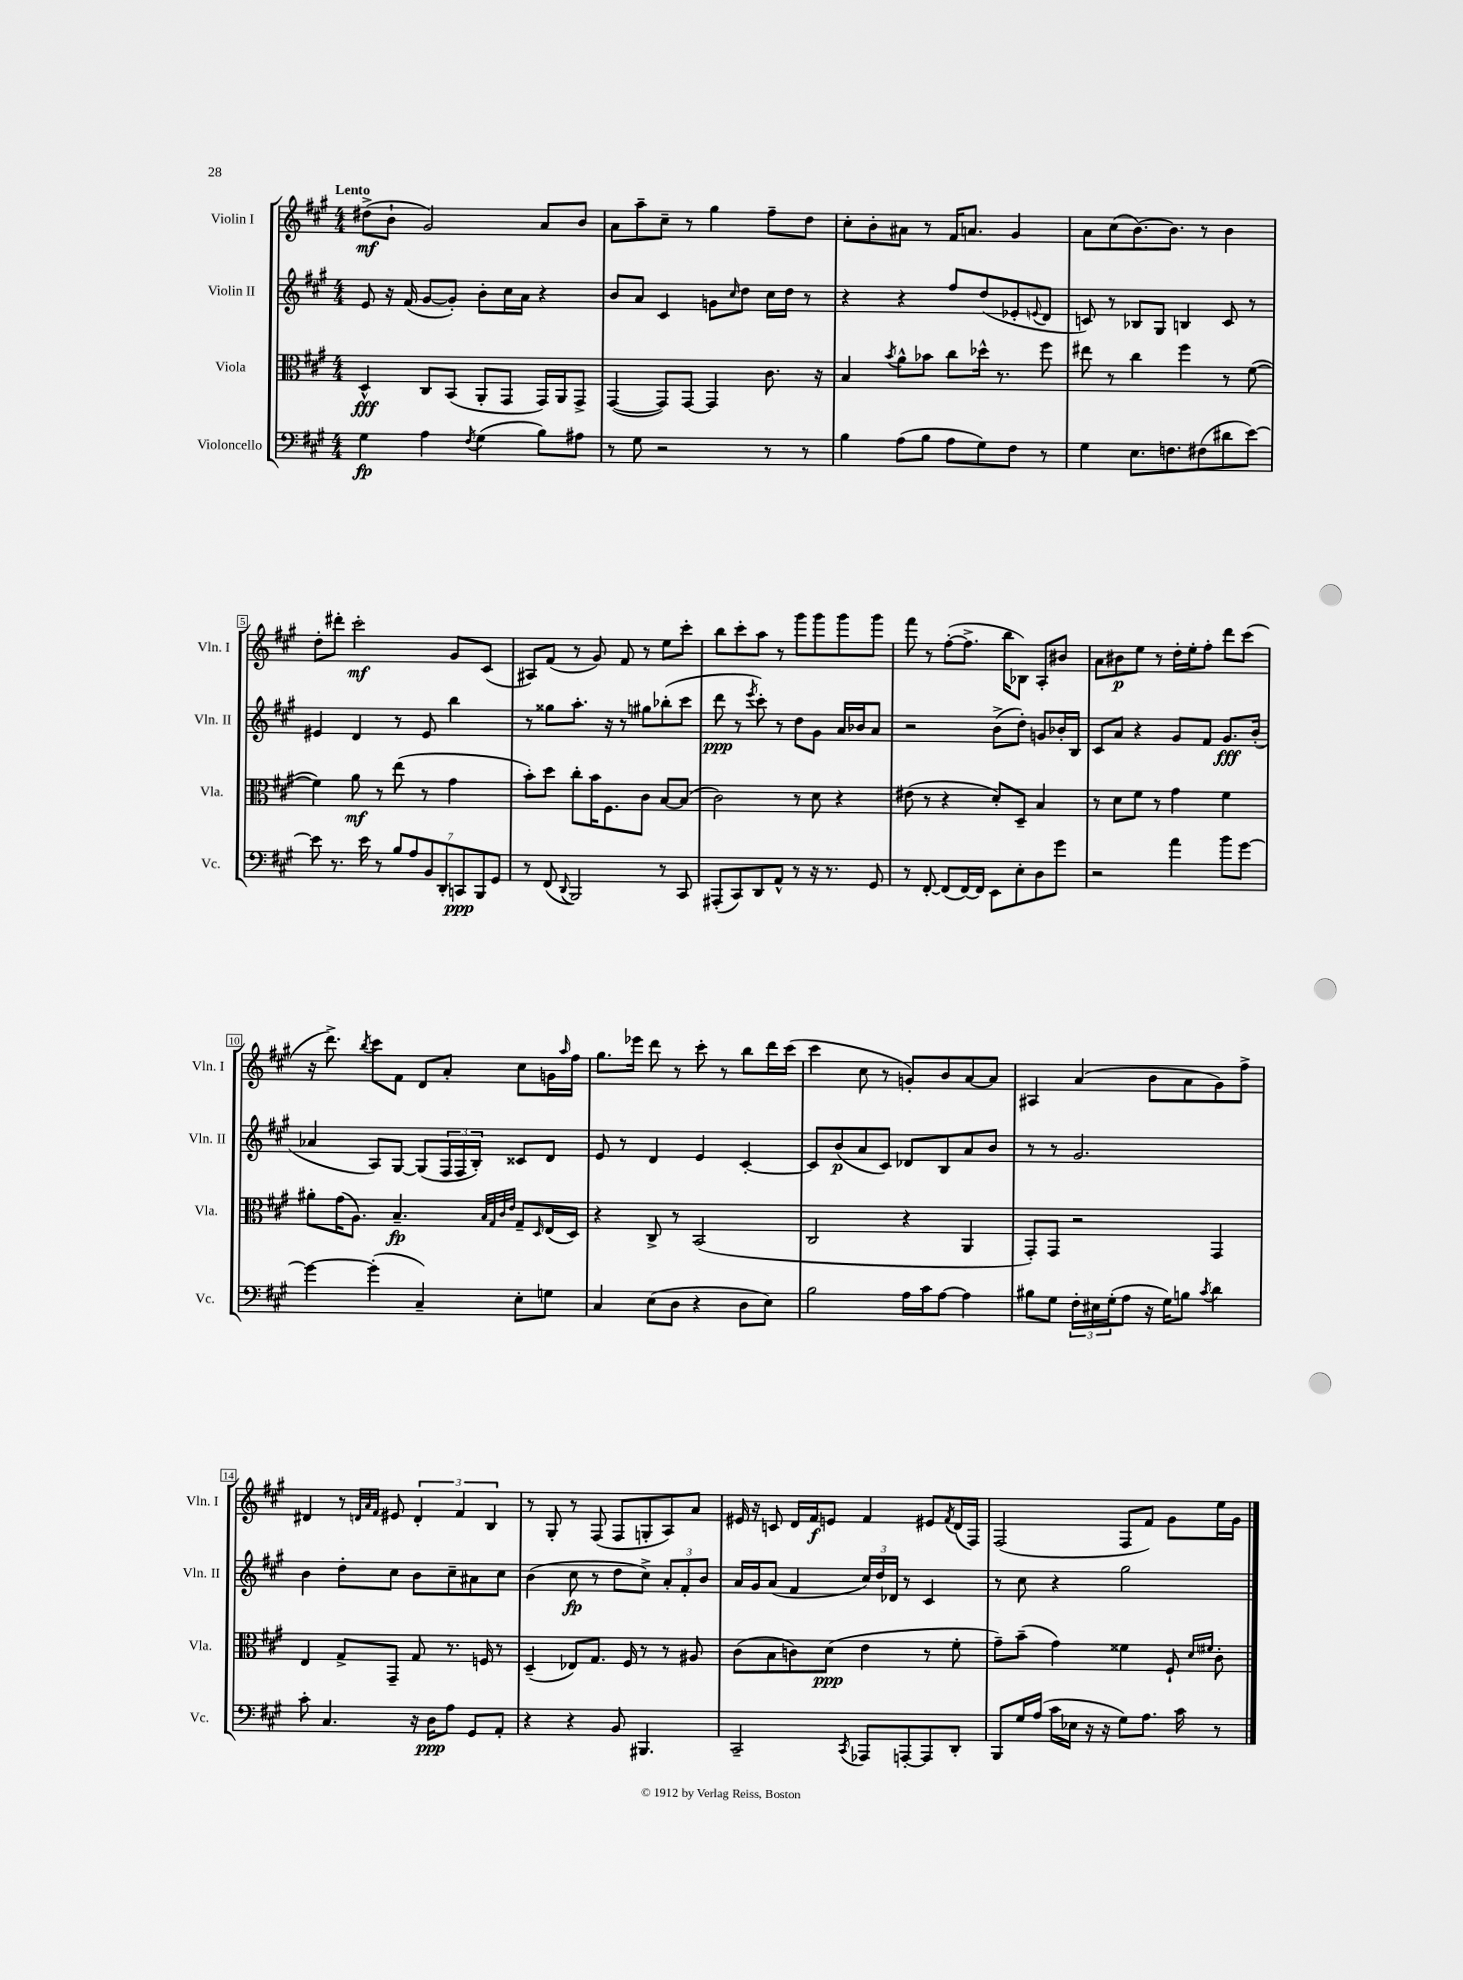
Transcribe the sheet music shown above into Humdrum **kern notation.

**kern	**dynam	**kern	**dynam	**kern	**dynam	**kern	**dynam
*part4	*part4	*part3	*part3	*part2	*part2	*part1	*part1
*staff4	*staff4	*staff3	*staff3	*staff2	*staff2	*staff1	*staff1
*I"Violoncello	*	*I"Viola	*	*I"Violin II	*	*I"Violin I	*
*I'Vc.	*	*I'Vla.	*	*I'Vln. II	*	*I'Vln. I	*
*clefF4	*	*clefC3	*	*clefG2	*	*clefG2	*
*k[f#c#g#]	*	*k[f#c#g#]	*	*k[f#c#g#]	*	*k[f#c#g#]	*
*M4/4	*	*M4/4	*	*M4/4	*	*M4/4	*
=1	=1	=1	=1	=1	=1	=1	=1
!	!	!	!	!	!	!LO:TX:a:B:t=Lento	!
4G#\	fp	4D^^/	fff	8e/	.	(8dd#X^\L	mf
.	.	.	.	16r	.	8b`\J	.
.	.	.	.	(16f#/	.	.	.
4A\	.	8C#/L	.	[8g#/L	.	2g#/)	.
.	.	(8BB/J	.	8g#'/J])	.	.	.
8qF#/	.	.	.	.	.	.	.
(4G#\	.	8AA'/L	.	8b'\L	.	.	.
.	.	8GG#/J	.	16cc#\L	.	.	.
.	.	.	.	16a\JJ	.	.	.
8B\L)	.	16GG#/LL)	.	4r	.	8a/L	.
.	.	16AA/J	.	.	.	.	.
8A#X\J	.	8GG#^/J	.	.	.	8b/J	.
=2	=2	=2	=2	=2	=2	=2	=2
8r	.	([4GG#/	.	8b/L	.	8a\L	.
8G#\	.	.	.	8a/J	.	8aa~\	.
2r	.	8GG#/L])	.	4c#/	.	8cc#~\J	.
.	.	[8GG#/J	.	.	.	8r	.
.	.	4GG#/]	.	8gn\L	.	4gg#\	.
.	.	.	.	16qqcc#/	.	.	.
.	.	.	.	8dd\J	.	.	.
8r	.	8.c#\	.	16cc#\LL	.	8ff#~\L	.
.	.	.	.	16dd\JJ	.	.	.
8r	.	.	.	8r	.	8dd\J	.
.	.	16r	.	.	.	.	.
=3	=3	=3	=3	=3	=3	=3	=3
4B\	.	4B/	.	4r	.	8cc#'\L	.
.	.	.	.	.	.	8b'\	.
.	.	8qb/	.	.	.	.	.
(8A\L	.	8a^^\L	.	4r	.	8a#X\J	.
8B\J	.	8b-X\J	.	.	.	8r	.
8A\L	.	8cc#\L	.	8ff#/L	.	16f#/KL	.
.	.	.	.	.	.	8.an/J	.
8G#\)	.	16dd-X^^\Jk	.	(8dd/	.	.	.
.	.	8.r	.	.	.	.	.
8F#\J	.	.	.	8e-X'/	.	4g#/	.
.	.	.	.	8qqen/	.	.	.
8r	.	8ff#\	.	8d/J	.	.	.
=4	=4	=4	=4	=4	=4	=4	=4
4G#\	.	8ee#X\	.	8cn/)	.	8a\L	.
.	.	8r	.	8r	.	(8cc#\	.
8.E\L	.	4cc#\	.	8B-X/L	.	[8.b\)	.
.	.	.	.	8G#/J	.	.	.
8.Fn\	.	.	.	.	.	8.b\J]	.
.	.	4ff#\	.	4Bn/	.	.	.
(8F#X\	.	.	.	.	.	8r	.
8d#X\	.	8r	.	8c/	.	4b\	.
[8e\J)	.	([8f#\	.	8r	.	.	.
!!LO:LB:g=z
=5	=5	=5	=5	=5	=5	=5	=5
8e\]	.	4f#\])	.	4e#X/	.	8dd'\L	.
8.r	.	.	.	.	.	8ddd#X'\J	.
.	.	8a\	mf	4d/	.	2ccc#'\	mf
16e\	.	.	.	.	.	.	.
8r	.	8r	.	.	.	.	.
14B/L	.	(8ee\	.	8r	.	.	.
14A/	.	.	.	.	.	.	.
.	.	8r	.	8e#/	.	.	.
14BB/	.	.	.	.	.	.	.
14DD'/	.	.	.	.	.	.	.
.	.	4g#\	.	4bb\	.	8g#/L	.
14CCn/	ppp	.	.	.	.	.	.
14BBB/	.	.	.	.	.	.	.
.	.	.	.	.	.	(8c#/J	.
14GG#/J	.	.	.	.	.	.	.
=6	=6	=6	=6	=6	=6	=6	=6
8r	.	8b'\L)	.	8r	.	8A#X/L)	.
(8FF#/	.	8dd\J	.	8gg##X\L	.	(8f#/J	.
8qqDD/	.	.	.	.	.	.	.
2BBB/)	.	8cc#'\L	.	8.aa'\J	.	8r	.
.	.	16b\K	.	.	.	8g#/)	.
.	.	8.F#\	.	16r	.	.	.
.	.	.	.	8r	.	8f#/	.
.	.	8c#\J	.	8gg#X\L	.	8r	.
8r	.	[8B/L	.	(8bb-X'\	.	8ee\L	.
8CC#/	.	(8B/J]	.	8ccc#\J	.	8ccc#'\J	.
=7	=7	=7	=7	=7	=7	=7	=7
(8AAA#X'/L	.	2c#\)	.	8ddd\	ppp	8bb\L	.
8CC#/)	.	.	.	8r	.	8ccc#'\	.
.	.	.	.	8qeee/	.	.	.
8DD/	.	.	.	8ccc#'\)	.	8aa\J	.
8AA^^/J	.	.	.	8r	.	8r	.
8r	.	8r	.	8dd\L	.	8ggg#\L	.
16r	.	8d\	.	8g#\J	.	8ggg#\	.
8.r	.	.	.	.	.	.	.
.	.	4r	.	16a/LL	.	8ggg#\	.
.	.	.	.	16b-X/J	.	.	.
8GG#/	.	.	.	8a/J	.	8ggg#\J	.
=8	=8	=8	=8	=8	=8	=8	=8
8r	.	(8e#X\	.	2r	.	8fff#\	.
[8FF#'/	.	8r	.	.	.	8r	.
(8FF#/L]	.	4r	.	.	.	([8ff#'\L	.
[16FF#/L)	.	.	.	.	.	8.ff#^\J]	.
16FF#/JJ]	.	.	.	.	.	.	.
8EE\L	.	8d'/L)	.	(8b^\L	.	.	.
.	.	.	.	.	.	16bb\KL	.
8E'\	.	8D~/J	.	8dd'\J)	.	8B-X\J)	.
8D\	.	4B/	.	8gn/L	.	8A'/L	.
8g#\J	.	.	.	16b-X'/L	.	8b#X/J	.
.	.	.	.	16B/JJ	.	.	.
=9	=9	=9	=9	=9	=9	=9	=9
2r	.	8r	.	8c#/L	.	8a\L	.
.	.	8d\L	.	8a/J	.	8b#X\	p
.	.	8f#\J	.	4r	.	8ee\J	.
.	.	8r	.	.	.	8r	.
4a\	.	4g#\	.	8g#/L	.	16dd'\LL	.
.	.	.	.	.	.	16ee'\J	.
.	.	.	.	8f#/J	.	8ff#'\J	.
8b\L	.	4f#\	.	8.g#/L	fff	8ddd\L	.
[8g#\J	.	.	.	.	.	(8ccc#\J	.
.	.	.	.	(16b'/Jk	.	.	.
!!LO:LB:g=z
=10	=10	=10	=10	=10	=10	=10	=10
4g#\_	.	8a#X'\L	.	4a-X/	.	16r	.
.	.	.	.	.	.	8.ddd^\)	.
.	.	(16g#\K	.	.	.	.	.
.	.	8.A\J)	.	.	.	.	.
.	.	.	.	.	.	8qbb/	.
(4g#'\]	.	.	.	8A/L)	.	8ccc#\L	.
.	.	4.B~/	fp	[8G#/J	.	8f#\J	.
4C#~/)	.	.	.	(8G#/L]	.	8d/L	.
.	.	.	.	24F#/L	.	8a'/J	.
.	.	.	.	24F#/	.	.	.
.	.	.	.	24B'/JJ)	.	.	.
.	.	32qqB/LLL	.	.	.	.	.
.	.	32qqG#/	.	.	.	.	.
.	.	32qqc#/	.	.	.	.	.
.	.	32qqe/JJJ	.	.	.	.	.
8E'\L	.	8G#~/L	.	8c##X/L	.	8cc#\L	.
.	.	16qqD/	.	.	.	.	.
8Gn\J	.	(16E/L	.	8d/J	.	16gn\L	.
.	.	.	.	.	.	16qqaa/	.
.	.	16D/JJ)	.	.	.	16ff#\JJ	.
=11	=11	=11	=11	=11	=11	=11	=11
4C#/	.	4r	.	8e/	.	8.gg#\L	.
.	.	.	.	8r	.	.	.
.	.	.	.	.	.	16eee-X\Jk	.
(8E\L	.	8C#^/	.	4d/	.	8ddd\	.
8D\J	.	8r	.	.	.	8r	.
4r	.	(2BB/	.	4e/	.	8ccc#'\	.
.	.	.	.	.	.	8r	.
8D\L	.	.	.	[4c#'/	.	8bb\L	.
8E\J)	.	.	.	.	.	16ddd\L	.
.	.	.	.	.	.	(16ccc#\JJ	.
=12	=12	=12	=12	=12	=12	=12	=12
2B\	.	2C#/	.	8c#/L]	.	4ccc#\	.
.	.	.	.	(8b/	p	.	.
.	.	.	.	8a/	.	8cc#\	.
.	.	.	.	8c#/J)	.	8r	.
16A\LL	.	4r	.	8d-X/L	.	8gn'/L)	.
16c#\J	.	.	.	.	.	.	.
[8A\J	.	.	.	8B/	.	8b/	.
4A\]	.	4AA/	.	8a/	.	[8a/	.
.	.	.	.	8b/J	.	8a/J]	.
=13	=13	=13	=13	=13	=13	=13	=13
8B#X\L	.	8GG#'/L)	.	8r	.	4A#X/	.
8G#\J	.	8GG#/J	.	8r	.	.	.
24F#'\LL	.	2r	.	2.g#/	.	(4a/	.
24E#X\	.	.	.	.	.	.	.
(24G#'\J	.	.	.	.	.	.	.
8A\J	.	.	.	.	.	.	.
16r	.	.	.	.	.	8b\L	.
16G#\KL)	.	.	.	.	.	.	.
8Bn\J	.	.	.	.	.	8a\	.
8qc#/	.	.	.	.	.	.	.
4d\	.	4GG#/	.	.	.	8g#\)	.
.	.	.	.	.	.	8ff#^\J	.
!!LO:LB:g=z
=14	=14	=14	=14	=14	=14	=14	=14
8c#'\	.	4E/	.	4b\	.	4d#X/	.
4.C#/	.	.	.	.	.	.	.
.	.	8G#^/L	.	8dd'\L	.	8r	.
.	.	.	.	.	.	32qqdn/LLL	.
.	.	.	.	.	.	32qqa/	.
.	.	.	.	.	.	32qqf#/JJJ	.
.	.	8GG#~/J	.	8cc#\J	.	8e#X/	.
16r	.	8G#/	.	8b\L	.	6d'/	.
16D\KL	ppp	.	.	.	.	.	.
8A\J	.	8.r	.	8cc#~\	.	.	.
.	.	.	.	.	.	6f#/	.
8GG#/L	.	.	.	8a#X\	.	.	.
.	.	16Fn/	.	.	.	.	.
.	.	.	.	.	.	6B/	.
8AA'/J	.	8r	.	8cc#\J	.	.	.
=15	=15	=15	=15	=15	=15	=15	=15
4r	.	(4D~/	.	(4b\	.	8r	.
.	.	.	.	.	.	8G#'/	.
4r	.	8E-X/L)	.	8cc#\	fp	8r	.
.	.	8.G#/J	.	8r	.	(8F#/	.
8BB/	.	.	.	8dd\L	.	8F#/L	.
.	.	16F#/	.	.	.	.	.
4.BBB#X/	.	8r	.	8cc#^\J)	.	8Gn'/	.
.	.	8r	.	12a'/L	.	8A/)	.
.	.	.	.	12f#'/	.	.	.
.	.	8A#X/	.	.	.	8a/J	.
.	.	.	.	12b/J	.	.	.
=16	=16	=16	=16	=16	=16	=16	=16
2CC#~/	.	(8c#\L	.	16a/LL	.	16e#X/	.
.	.	.	.	16g#/J	.	16r	.
.	.	8B\	.	(8a/J	.	8cn/	.
.	.	8cn\)	.	4f#/	.	16d/LL	.
.	.	.	.	.	.	16f#/J	f
.	.	(8d\J	ppp	.	.	8en/J	.
8qCC#/	.	.	.	.	.	.	.
8AAA-X/L	.	4e\	.	24cc#/LL)	.	4f#/	.
.	.	.	.	24dd/	.	.	.
.	.	.	.	24d-X/JJ	.	.	.
[8AAAn'/	.	.	.	8r	.	.	.
8AAA/]	.	8r	.	4c#/	.	8e#X/L	.
.	.	.	.	.	.	8qf#/	.
8DD'/J	.	8f#'\	.	.	.	(16d/L	.
.	.	.	.	.	.	16F#/JJ)	.
=17	=17	=17	=17	=17	=17	=17	=17
8BBB/L	.	8g#~\L)	.	8r	.	(2F#/	.
16G#/L	.	(8b~\J	.	8cc#\	.	.	.
(16A/JJ	.	.	.	.	.	.	.
16c#\LL	.	4g#\)	.	4r	.	.	.
16E-X\JJ	.	.	.	.	.	.	.
16r	.	.	.	.	.	.	.
16r	.	.	.	.	.	.	.
8G#\L)	.	4f##X\	.	2gg#\	.	8F#/L	.
8.A\J	.	.	.	.	.	8f#/J)	.
.	.	8F#`/	.	.	.	8g#\L	.
16c#\	.	.	.	.	.	.	.
.	.	16qqd/LL	.	.	.	.	.
.	.	16qqf#X/JJ	.	.	.	.	.
8r	.	8c#'\	.	.	.	16ee\L	.
.	.	.	.	.	.	16g#\JJ	.
==	==	==	==	==	==	==	==
*-	*-	*-	*-	*-	*-	*-	*-
